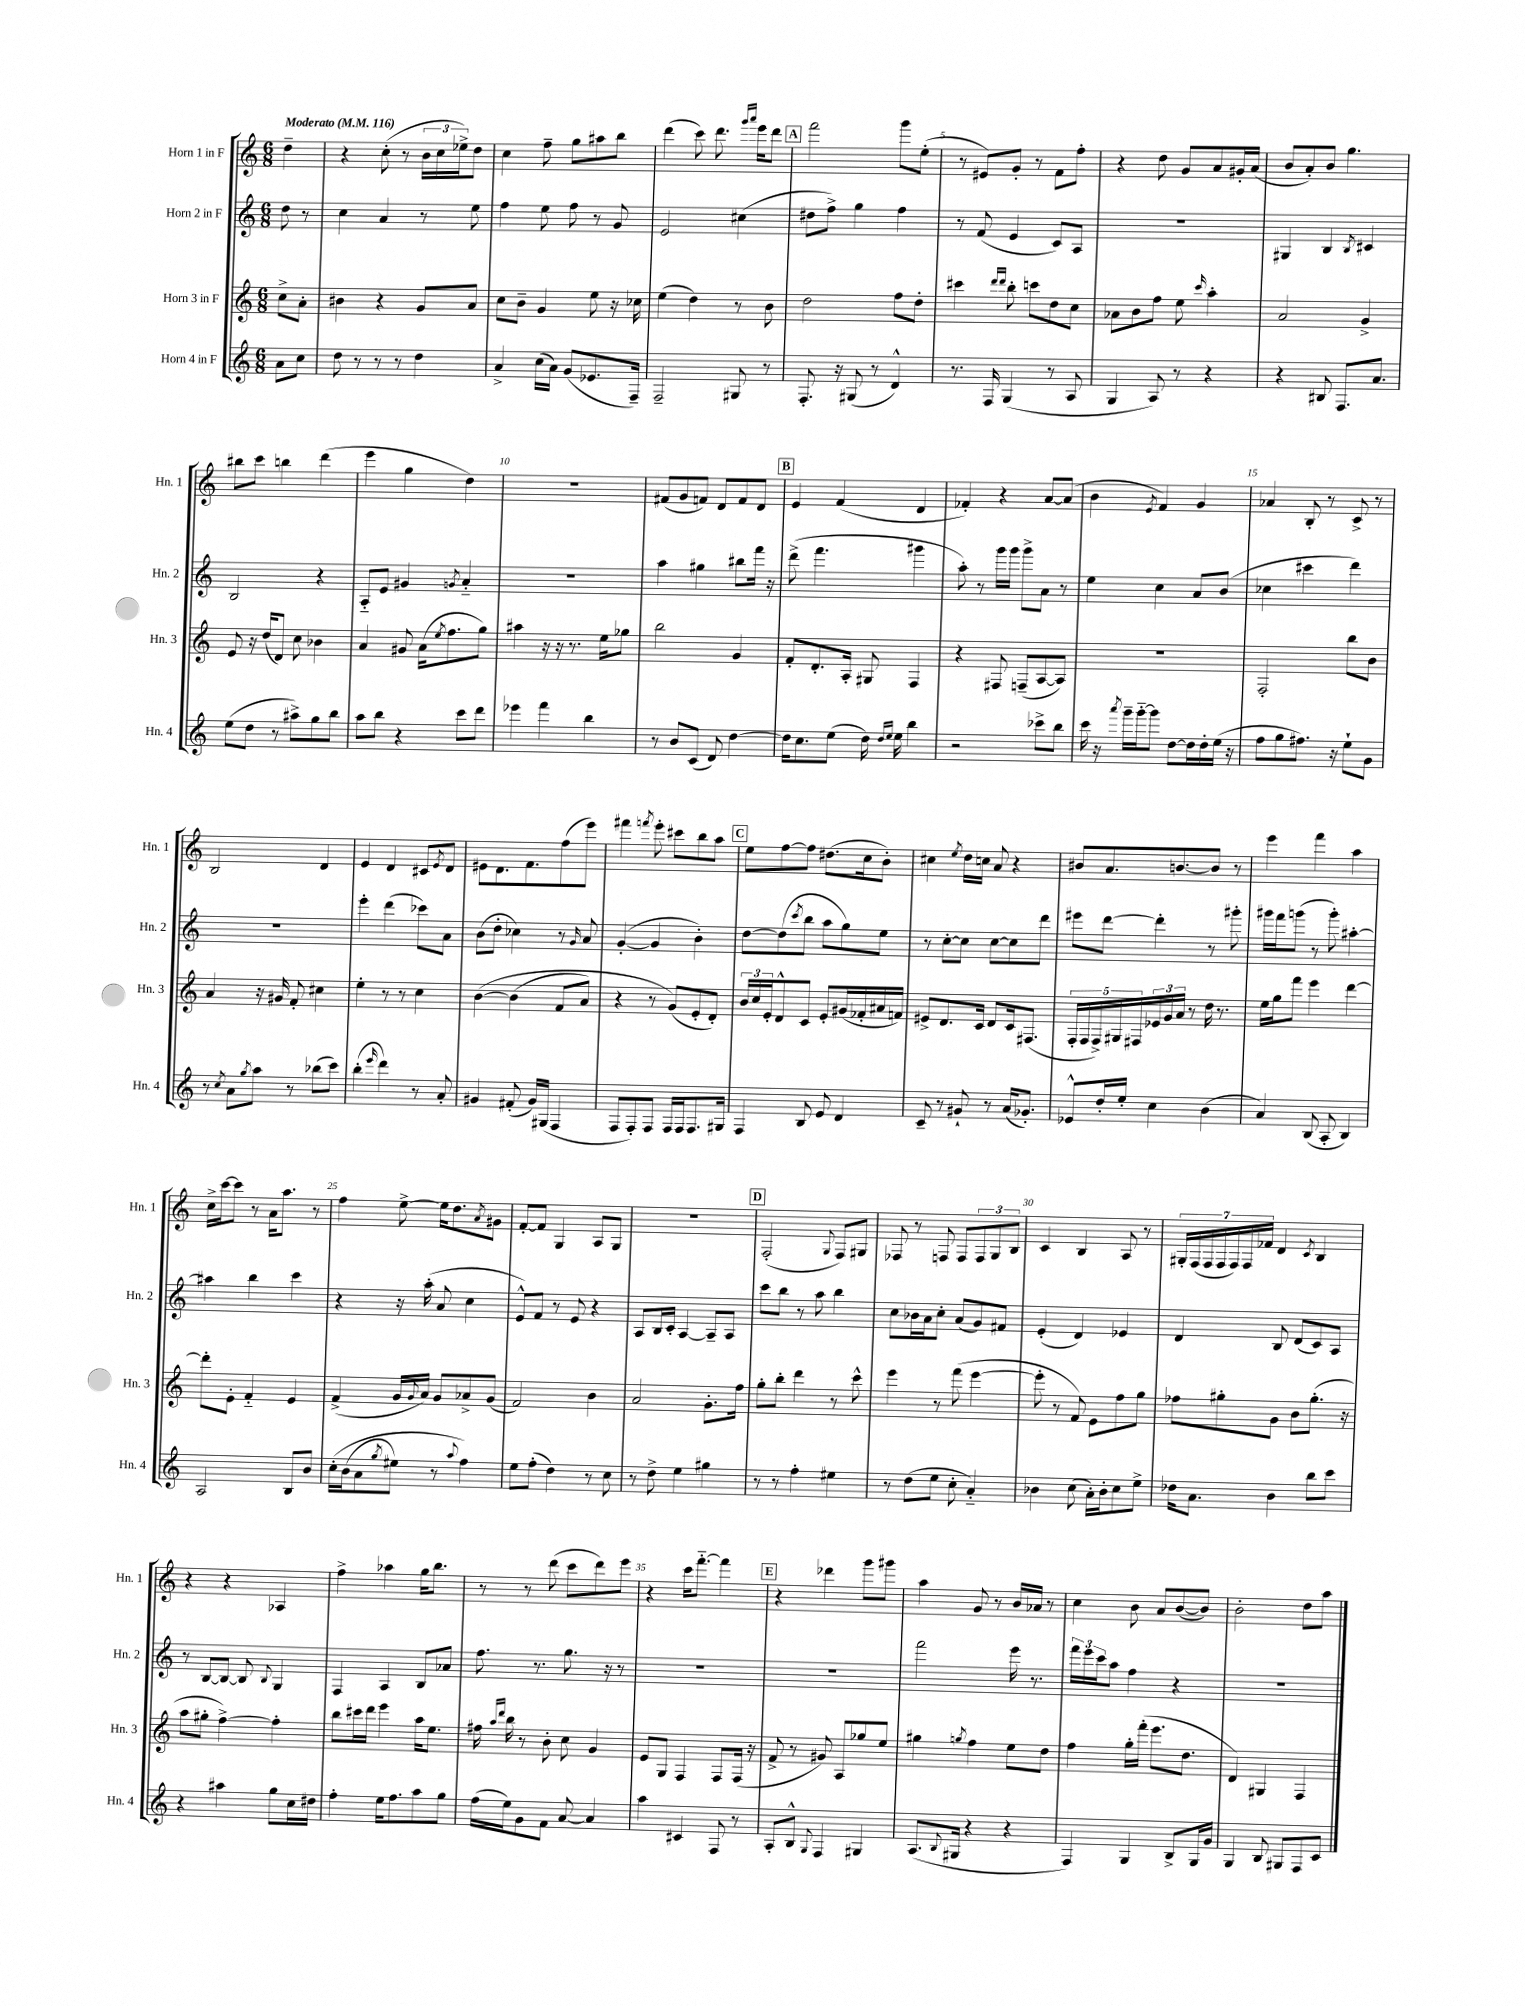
<<
\new StaffGroup <<
\new Staff = "s0" \with { instrumentName = "Horn 1 in F" shortInstrumentName = "Hn. 1" } {
    \clef treble \key c \major \numericTimeSignature \time 6/8 \partial 4 \tempo "Moderato" 4 = 116
    d''4-- |
    r4 c''8-.( r8 \tuplet 3/2 { b'16 c''16 ees''16->) } d''8 |
    c''4 f''8-- g''8 ais''8 b''8 |
    d'''4( c'''8) d'''8. \grace { g'''16 a'''16 } e'''16 d'''8 |
    \mark \markup { \box "A" } f'''2 g'''8 e''8-.( |
    r8 eis'8) g'8-. r8 f'8 f''8-. |
    r4 d''8 g'8 a'8 gis'16-. a'16( |
    b'8 a'8-.) b'8 g''4. |
    bis''8 c'''8 b''4 d'''4( |
    e'''4 g''4 d''4) |
    R2. |
    fis'8( g'8 f'8) d'8 f'8 d'8 |
    \mark \markup { \box "B" } e'4 f'4( d'4 |
    fes'4-.) r4 a'8~ a'8( |
    b'4 \acciaccatura { e'8 } f'4) g'4 |
    aes'4 b8-. r8 c'8-> r8 |
    b2 d'4 |
    e'4 d'4 cis'8 \acciaccatura { e'8 } d'8 |
    eis'8 d'8. f'8. f''8( e'''8) |
    fis'''4 \acciaccatura { f'''8 } e'''8-. cis'''8 b''8 a''8 |
    \mark \markup { \box "C" } e''8 f''8~ f''8 dis''8.( c''16 b'8-.) |
    cis''4 \acciaccatura { e''8 } d''16 c''16 a'8 r4 |
    bis'8 a'8. b'8.~ b'8 r8 |
    e'''4 f'''4 a''4 |
    c''16-> c'''16~ c'''8 r8 a'16 a''8. r8 |
    f''4 e''8~-> e''16 d''8. \acciaccatura { a'8 } gis'8 |
    f'8~-. f'8 g4 a8 g8 |
    r2. |
    \mark \markup { \box "D" } f2-.( \appoggiatura { g8 } f8) gis8 |
    fes8 r8 f8 f8 \tuplet 3/2 { f8 g8 b8 } |
    c'4 b4 a8 r8 |
    \tuplet 7/4 { gis16-. f16( f16 f16 f16) f16 fes'16 } d'4 \acciaccatura { c'8 } b4 |
    r4 r4 aes4 |
    f''4-> aes''4 g''16 b''8. |
    r8 r8 d'''8( c'''8 d'''8) e'''8 |
    r4 c'''16 f'''8.~-_ f'''4 |
    \mark \markup { \box "E" } r4 des'''4 g'''8 gis'''8 |
    a''4 g'8 r8 b'16 aes'16 r8 |
    c''4 b'8 a'8 b'8~( b'8) |
    b'2-. d''8 a''8 \bar "|." |
}
\new Staff = "s1" \with { instrumentName = "Horn 2 in F" shortInstrumentName = "Hn. 2" } {
    \clef treble \key c \major \numericTimeSignature \time 6/8 \partial 4
    d''8 r8 |
    c''4 a'4 r8 e''8 |
    f''4 e''8 f''8 r8 g'8 |
    e'2 cis''4( |
    \mark \markup { \box "A" } dis''8 f''8->) g''4 f''4 |
    r8 f'8( e'4 c'8) a8 |
    R2. |
    gis4 b4 \acciaccatura { b8 } cis'4 |
    b2 r4 |
    a8-_ e'8 gis'4 \acciaccatura { g'8 } a'4-_ |
    R2. |
    a''4 gis''4 bis''8 f'''16 r16 |
    \mark \markup { \box "B" } d'''8->( f'''4. gis'''4 |
    a''8-.) r8 g'''16 g'''16 g'''8-> a'8 r8 |
    e''4 c''4 a'8 b'8( |
    ces''4 cis'''4 d'''4) |
    R2. |
    e'''4-. d'''4( ces'''8) a'8 |
    b'8( d''8-. ces''4) r8 \grace { g'16 } a'8 |
    g'4~-.( g'4 b'4-.) |
    \mark \markup { \box "C" } d''8~ d''8( \acciaccatura { c'''8 } b''8 a''8 g''8) e''8 |
    r8 c''8~-. c''8 c''8~ c''8 d'''8 |
    eis'''8 d'''8~ d'''4-. r8 gis'''8-. |
    gis'''16 f'''16 g'''8( r8 g'''8-.) ais''4~-. |
    ais''4 b''4 c'''4 |
    r4 r16 a''16-.( a'8 c''4 |
    e'8-^) f'8 r8 e'8 r4 |
    a8 b16 c'16-. a4~ a8-- a8 |
    \mark \markup { \box "D" } c'''8 b''8 r8 a''8 b''4 |
    c''8 bes'16 a'16 c''8-. a'8( g'8) fis'8 |
    e'4-.( d'4) ees'4 |
    d'4 b8 d'8( c'8) a8 |
    r8 b8~ b8~ b8 \appoggiatura { b8 } g4 |
    f4 a4 b8 aes'8 |
    f''8. r8. g''8. r16 r8 |
    R2. |
    \mark \markup { \box "E" } R2. |
    f'''2 e'''16 r8. |
    \tuplet 3/2 { f'''16 e'''16 c'''16 } a''8 f''4 r4 |
    R2. \bar "|." |
}
\new Staff = "s2" \with { instrumentName = "Horn 3 in F" shortInstrumentName = "Hn. 3" } {
    \clef treble \key c \major \numericTimeSignature \time 6/8 \partial 4
    c''8-> a'8-. |
    bis'4 r4 g'8 a'8 |
    c''8 b'8-- g'4 e''8 r16 ces''16 |
    e''4( d''4) r8 b'8 |
    \mark \markup { \box "A" } d''2 f''8 d''8-. |
    cis'''4 \grace { d'''16 d'''16 } b''8-. c'''8 d''8 c''8 |
    aes'8 b'8 f''8 e''8 \grace { c'''16 } a''4-. |
    a'2 g'4-> |
    e'8 r16 d''16( d'8) c''8 bes'4 |
    a'4 gis'8 a'16( \acciaccatura { e''8 } f''8. g''8) |
    ais''4 r16 r16 r8. e''16 ges''8 |
    b''2 g'4 |
    \mark \markup { \box "B" } f'8-. d'8.-. a16-. gis8 f4 |
    r4 fis8 f8--( a8~ a8) |
    R2. |
    f2-. b''8 b'8 |
    a'4 r16 gis'16 f'8-. cis''4 |
    e''4-. r8 r8 c''4 |
    b'4~\( b'4( f'8 a'8) |
    r4 r8 g'8(\) e'8-. d'8-.) |
    \mark \markup { \box "C" } \tuplet 3/2 { b'16 c''16 e'16-. } d'8-^ c'8 e'8-. gis'16( fes'16-. ais'16 f'16) |
    eis'8-> d'8. c'16 d'8 c'16 fis8.( |
    \tuplet 5/4 { f16-. f16 f16->) gis16 fis16 } \tuplet 3/2 { ees'16 g'16 a'16 } r8 d''16 r8. |
    e''16 g''16 f'''8 e'''4 d'''4~ |
    d'''8-. e'8-. f'4-_ e'4 |
    f'4->( g'16 \appoggiatura { g'8 } a'16) g'8 aes'8-> g'8( |
    f'2) b'4 |
    a'2 g'8.-. f''16 |
    \mark \markup { \box "D" } g''8-. b''8-. d'''4 r8 c'''8-^ |
    e'''4 r8 f'''8( e'''4~ |
    e'''8-. r8 f'8) e'8 f''8 g''8 |
    fes''8 gis''8-. g'8 b'8 gis''8.-.( r16 |
    a''8 gis''8-. f''4~->) f''4-. |
    b''8 cis'''16 d'''16 e'''4 a''16 e''8. |
    fis''16 \grace { a''16 d'''16 } b''16 r8 b'8-. c''8 g'4 |
    e'8 g8 f4 f8 f16( r16 |
    \mark \markup { \box "E" } f'8-> r8 gis'8) a8 ges''8 e''8 |
    gis''4 \acciaccatura { g''8 } f''4 e''8 d''8 |
    f''4 g''16-. f'''16-.( e'''8. d''8. |
    d'4) gis4 f4 \bar "|." |
}
\new Staff = "s3" \with { instrumentName = "Horn 4 in F" shortInstrumentName = "Hn. 4" } {
    \clef treble \key c \major \numericTimeSignature \time 6/8 \partial 4
    a'8 c''8 |
    d''8 r8 r8 r8 d''4 |
    a'4-> c''16( a'16) g'8( ees'8. f16--) |
    f2-- gis8 r8 |
    \mark \markup { \box "A" } f8.-. r16 gis8( r8 d'4-^) |
    r8. f16 g4( r8 a8 |
    g4 a8) r8 r4 |
    r4 bis8 f8. a'8. |
    e''8( d''8 r8 ais''8->) g''8 b''8 |
    a''8 b''8 r4 c'''8 d'''8 |
    ees'''4 f'''4 b''4 |
    r8 b'8 c'8( d'8) d''4~ |
    \mark \markup { \box "B" } d''16 c''8. e''8( d''16) \grace { d''16 e''16 } e''16 b''4 |
    r2 ces'''8-> b''8 |
    c'''16 r16 \acciaccatura { a'''8 } g'''16-- g'''16~-_ g'''8 d''8~ d''16 d''16-. e''16( r16 |
    f''8 g''8 fis''8.) r16 e''8-! g'8 |
    r8 \acciaccatura { c''8 } a'8 \acciaccatura { g''8 } a''8 r8 bes''8( c'''8) |
    b''4-.( \grace { e'''16 } d'''4) r8 a'8-. |
    gis'4 fis'8-.( gis'16) gis16( f4 |
    f8 f8-.) f8 f16 f16 f8. gis16 |
    \mark \markup { \box "C" } f4 b8 e'8 d'4 |
    c'8-- r8 gis'8-! r8 a'16( ges'8.-.) |
    ees'8-^ d''16-. e''16-. c''4 b'4( |
    a'4) b8( a8-. b4) |
    a2 b8 b'8 |
    c''16-.\( b'16( a'8 \acciaccatura { g''8 } eis''8) r8 \appoggiatura { a''8 } f''4\) |
    e''8 f''8-.( d''4) r8 c''8 |
    r8 d''8-> e''4 gis''4 |
    \mark \markup { \box "D" } r8 r8 f''4-. eis''4 |
    r8 d''8( e''8 c''8-. a'4-_) |
    bes'4 c''8( a'16-.) bes'16-. c''8 e''8-> |
    des''16 a'8. b'4 b''8 c'''8 |
    r4 ais''4 g''8 c''16 dis''16 |
    f''4-. e''16 f''8. a''8 g''8 |
    f''16( e''16) g'8 f'8 a'8~ a'4 |
    a''4 cis'4 f8 r8 |
    \mark \markup { \box "E" } a8-. b8-^ \appoggiatura { g8 } f4 gis4 |
    a8.( \appoggiatura { b8 } gis16 r4 r4 |
    f4) g4 b8-> g16 g'16 |
    g4 b8 gis8 f8 c'8 \bar "|." |
}
>>
>>
\layout { \context { \Score \override BarNumber.break-visibility = ##(#f #t #t) barNumberVisibility = #(every-nth-bar-number-visible 5) } }
